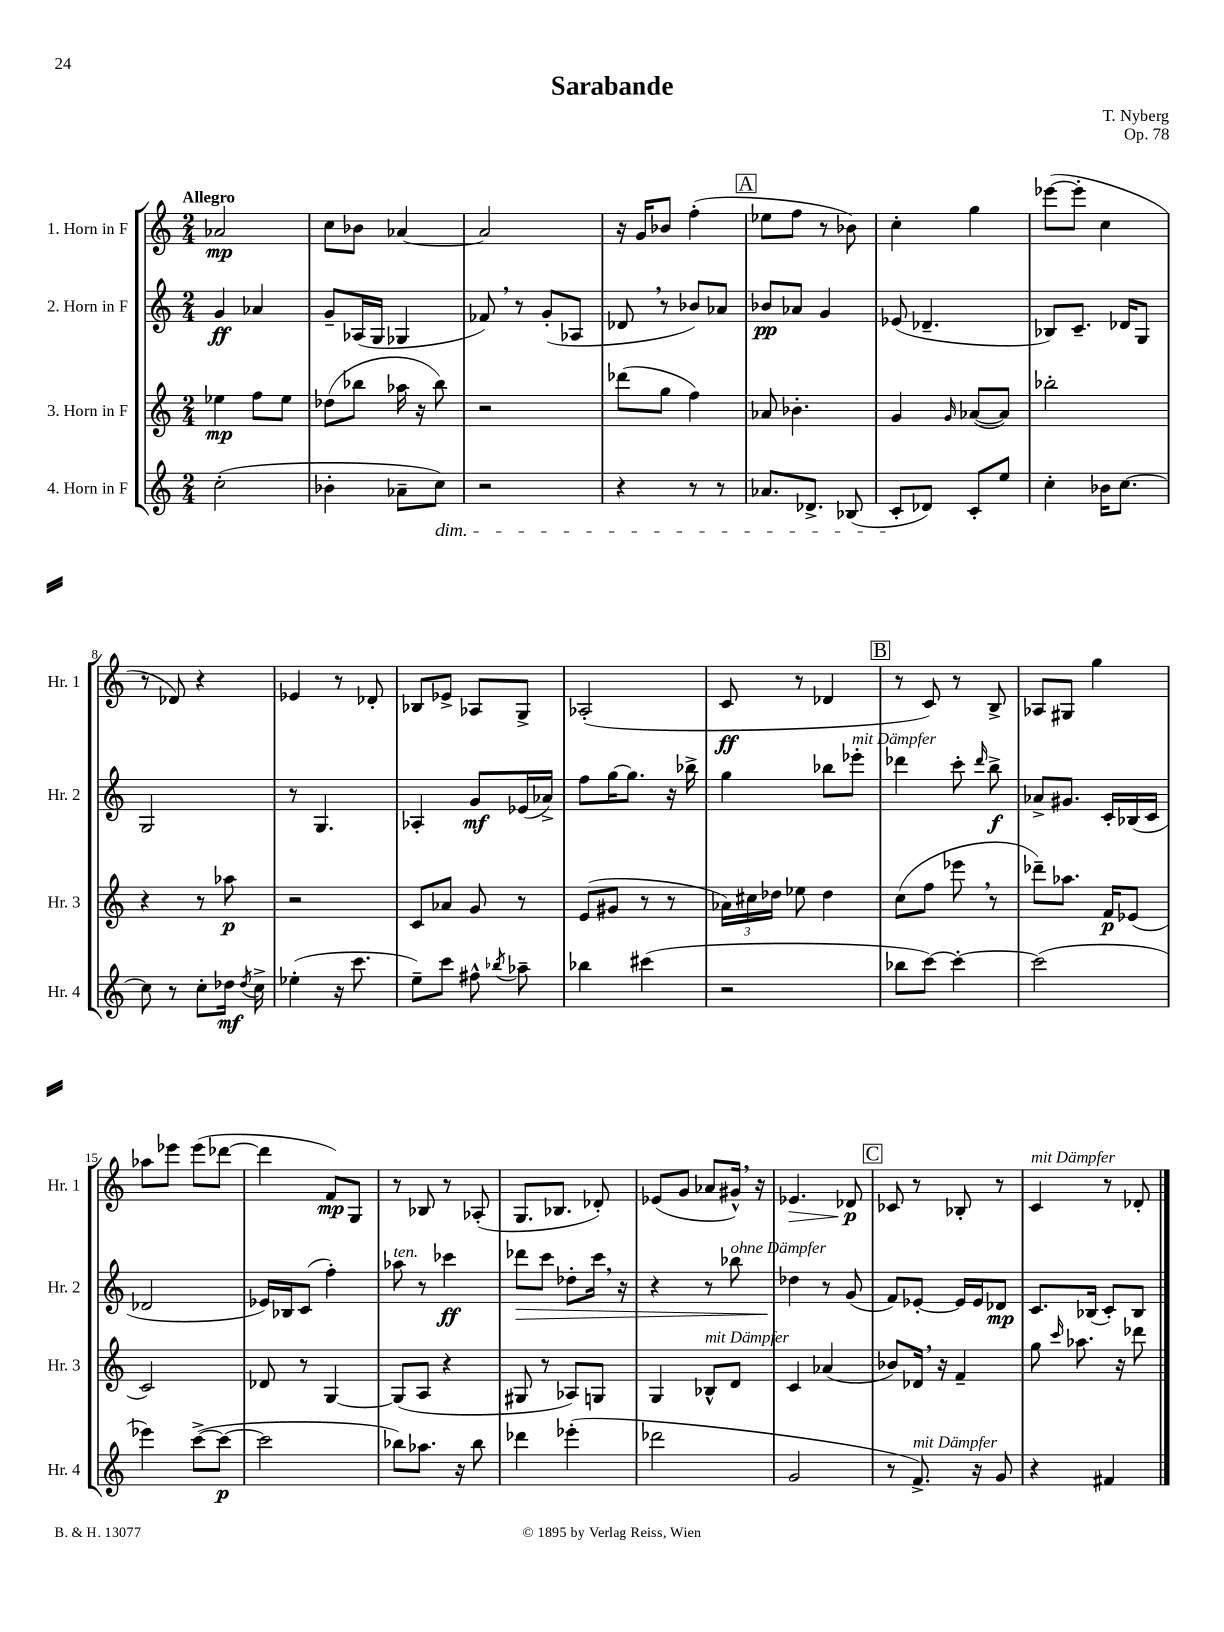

**kern	**dynam	**kern	**dynam	**kern	**dynam	**kern	**dynam
*part4	*part4	*part3	*part3	*part2	*part2	*part1	*part1
*staff4	*staff4	*staff3	*staff3	*staff2	*staff2	*staff1	*staff1
*I"4. Horn in F	*	*I"3. Horn in F	*	*I"2. Horn in F	*	*I"1. Horn in F	*
*I'Hr. 4	*	*I'Hr. 3	*	*I'Hr. 2	*	*I'Hr. 1	*
*clefG2	*	*clefG2	*	*clefG2	*	*clefG2	*
*k[]	*	*k[]	*	*k[]	*	*k[]	*
*M2/4	*	*M2/4	*	*M2/4	*	*M2/4	*
=1	=1	=1	=1	=1	=1	=1	=1
!	!	!	!	!	!	!LO:TX:a:B:t=Allegro	!
(2cc'\	.	4ee-X\	mp	4g/	ff	2a-X/	mp
.	.	8ff\L	.	4a-X/	.	.	.
.	.	8ee-\J	.	.	.	.	.
=2	=2	=2	=2	=2	=2	=2	=2
4b-X'\	.	(8dd-X\L	.	8g~/L	.	8cc\L	.
.	.	8bb-X\J	.	(16A-X/L	.	8b-X\J	.
.	.	.	.	16G/JJ	.	.	.
8a-X~\L	.	16aa-X\	.	4G-X/	.	[4a-X/	.
.	.	16r	.	.	.	.	.
!LO:TX:b:i:t=dim.	!	!	!	!	!	!	!
8cc\J)	.	8bb-\)	.	.	.	.	.
=3	=3	=3	=3	=3	=3	=3	=3
2r	.	2r	.	8f-X,/)	.	2a-/]	.
.	.	.	.	8r	.	.	.
.	.	.	.	(8g'/L	.	.	.
.	.	.	.	8A-X/J	.	.	.
=4	=4	=4	=4	=4	=4	=4	=4
4r	.	(8ddd-X\L	.	8d-X,/	.	16r	.
.	.	.	.	.	.	16g/KL	.
.	.	8gg\J	.	8r	.	8b-X/J	.
8r	.	4ff\)	.	8b-X/L)	.	(4ff'\	.
8r	.	.	.	8a-X/J	.	.	.
!!LO:REH:place=s1:t=A
=5	=5	=5	=5	=5	=5	=5	=5
8.a-X/L	.	8a-X/	.	8b-X/L	pp	8ee-X\L	.
.	.	4.b-X'\	.	8a-X/J	.	8ff\J	.
8.d-X^/J	.	.	.	.	.	.	.
.	.	.	.	4g/	.	8r	.
(8B-X/	.	.	.	.	.	8b-X\)	.
=6	=6	=6	=6	=6	=6	=6	=6
8c'/L	.	4g/	.	(8e-X/	.	4cc'\	.
8d-X/J)	.	.	.	4.d-X~/	.	.	.
.	.	16qqg/	.	.	.	.	.
8c'/L	.	([8a-X/L	.	.	.	4gg\	.
8ee/J	.	8a-/J])	.	.	.	.	.
=7	=7	=7	=7	=7	=7	=7	=7
4cc'\	.	2bb-X'\	.	8B-X/L)	.	([8eee-X\L	.
.	.	.	.	8.c~/J	.	8eee-'\J]	.
16b-X\KL	.	.	.	.	.	4cc\	.
[8.cc\J	.	.	.	16d-X/KL	.	.	.
.	.	.	.	8G/J	.	.	.
!!LO:LB:g=z
=8	=8	=8	=8	=8	=8	=8	=8
8cc\]	.	4r	.	2G/	.	8r	.
8r	.	.	.	.	.	8d-X/)	.
8cc'\L	.	8r	.	.	.	4r	.
16dd-X\Jk	mf	8aa-X\	p	.	.	.	.
8qdd-/	.	.	.	.	.	.	.
16cc^\	.	.	.	.	.	.	.
=9	=9	=9	=9	=9	=9	=9	=9
(4ee-X'\	.	2r	.	8r	.	4e-X/	.
.	.	.	.	4.G/	.	.	.
16r	.	.	.	.	.	8r	.
8.ccc\	.	.	.	.	.	.	.
.	.	.	.	.	.	8d-X'/	.
=10	=10	=10	=10	=10	=10	=10	=10
8ee~\L)	.	8c/L	.	4A-X'/	.	8B-X/L	.
8ccc\J	.	8a-X/J	.	.	.	8e-X^/J	.
8ff#X^^\	.	8g/	.	8g/L	mf	8A-X/L	.
8qbb-X/	.	.	.	.	.	.	.
8aa-X~\	.	8r	.	(16e-X/L	.	8G^/J	.
.	.	.	.	16a-X^/JJ)	.	.	.
=11	=11	=11	=11	=11	=11	=11	=11
4bb-X\	.	(8e/L	.	8ff\L	.	(2A-X'/	.
.	.	8g#X/J	.	[16gg\K	.	.	.
.	.	.	.	8.gg\J]	.	.	.
(4ccc#X\	.	8r	.	.	.	.	.
.	.	8r	.	16r	.	.	.
.	.	.	.	16bb-X^\	.	.	.
=12	=12	=12	=12	=12	=12	=12	=12
2r	.	24a-X\LL)	.	4gg\	.	8c/	ff
.	.	24cc#X\	.	.	.	.	.
.	.	24dd-X\JJ	.	.	.	.	.
.	.	8ee-X\	.	.	.	8r	.
.	.	4dd-\	.	8bb-X\L	.	4d-X/	.
!	!	!	!	!LO:TX:a:i:t=mit Dämpfer	!	!	!
.	.	.	.	8eee-X'\J	.	.	.
!!LO:REH:place=s1:t=B
=13	=13	=13	=13	=13	=13	=13	=13
8bb-X\L	.	(8cc\L	.	4ddd-X\	.	8r	.
[8ccc\J)	.	8ff\J	.	.	.	8c/)	.
4ccc'\_	.	8eee-X,\	.	8ccc'\	.	8r	.
.	.	.	.	16qqddd-/	.	.	.
.	.	8r	.	8bb^\	f	8B^/	.
=14	=14	=14	=14	=14	=14	=14	=14
(2ccc\]	.	8ddd-X~\L)	.	8a-X^/L	.	8A-X/L	.
.	.	8.aa-X\J	.	8.g#X/J	.	8G#X/J	.
.	.	.	.	.	.	4gg\	.
.	.	16f/KL	p	16c'/LL	.	.	.
.	.	(8e-X/J	.	(16B-X/	.	.	.
.	.	.	.	16c/JJ	.	.	.
!!LO:LB:g=z
=15	=15	=15	=15	=15	=15	=15	=15
4eee-X\)	.	2c/)	.	2d-X/	.	8aa-X\L	.
.	.	.	.	.	.	8eee-X\J	.
([8ccc^\L	.	.	.	.	.	(8eee-\L	.
8ccc\J_	p	.	.	.	.	[8ddd-X\J	.
=16	=16	=16	=16	=16	=16	=16	=16
2ccc\]	.	8d-X/	.	16e-X/LL)	.	4ddd-\]	.
.	.	.	.	16B-X/J	.	.	.
.	.	8r	.	(8c/J	.	.	.
.	.	[4G/	.	4ff'\)	.	8f/L)	mp
.	.	.	.	.	.	8G/J	.
=17	=17	=17	=17	=17	=17	=17	=17
!	!	!	!	!LO:TX:a:i:t=ten.	!	!	!
8bb-X\L)	.	(8G/L]	.	8aa-X\	.	8r	.
8.aa-X\J	.	8A/J	.	8r	.	8B-X/	.
.	.	4r	.	4ccc-X\	ff	8r	.
16r	.	.	.	.	.	.	.
8bb-\	.	.	.	.	.	(8A-X'/	.
=18	=18	=18	=18	=18	=18	=18	=18
!	!	!	!	!	!LO:HP:b	!	!
4ddd-X\	.	8G#X/	.	8ddd-X\L	>	8.G/L	.
.	.	8r	.	8ccc\J	.	.	.
.	.	.	.	.	.	8.B-X/J	.
(4eee-X'\	.	8A-X/L)	.	8dd-X'\L	.	.	.
.	.	8Gn/J	.	16ccc,\Jk	.	8d-X'/)	.
.	.	.	.	16r	.	.	.
=19	=19	=19	=19	=19	=19	=19	=19
2ddd-X\	.	4G/	.	4r	.	(8e-X/L	.
.	.	.	.	.	.	8g/J	.
!	!	!LO:TX:a:i:t=mit Dämpfer	!	!	!	!	!
.	.	8B-X^^/L	.	8r	.	8a-X/L	.
!	!	!	!	!LO:TX:a:i:t=ohne Dämpfer	!	!	!
.	.	8d/J	.	8bb-X\	.	16g#X^^,/Jk)	.
.	.	.	.	.	.	16r	.
=20	=20	=20	=20	=20	=20	=20	=20
!	!	!	!	!	!	!	!LO:HP:b
2g/	.	4c/	.	4dd-X\	.	4.e-X/	>
.	.	(4a-X/	.	8r	]	.	.
.	.	.	.	(8g/	.	8d-X/	p
.	.	.	.	.	.	.	]
!!LO:REH:place=s1:t=C
=21	=21	=21	=21	=21	=21	=21	=21
8r	.	8b-X/L)	.	8f/L)	.	8c-X/	.
!LO:TX:a:i:t=mit Dämpfer	!	!	!	!	!	!	!
8.f^/)	.	16d-X,/Jk	.	[8e-X'/J	.	8r	.
.	.	16r	.	.	.	.	.
.	.	4f~/	.	16e-/LL]	.	8B-X'/	.
16r	.	.	.	16e-/J	.	.	.
8g/	.	.	.	8d-X/J	mp	8r	.
=22	=22	=22	=22	=22	=22	=22	=22
!	!	!	!	!	!	!LO:TX:a:i:t=mit Dämpfer	!
4r	.	8gg\	.	8.c/L	.	4c/	.
.	.	16qqccc/	.	.	.	.	.
.	.	8.aa-X\	.	.	.	.	.
.	.	.	.	(16B-X/Jk	.	.	.
4f#X/	.	.	.	8c'/L)	.	8r	.
.	.	16r	.	.	.	.	.
.	.	8ddd-X\	.	8B-/J	.	8d-X'/	.
==	==	==	==	==	==	==	==
*-	*-	*-	*-	*-	*-	*-	*-
